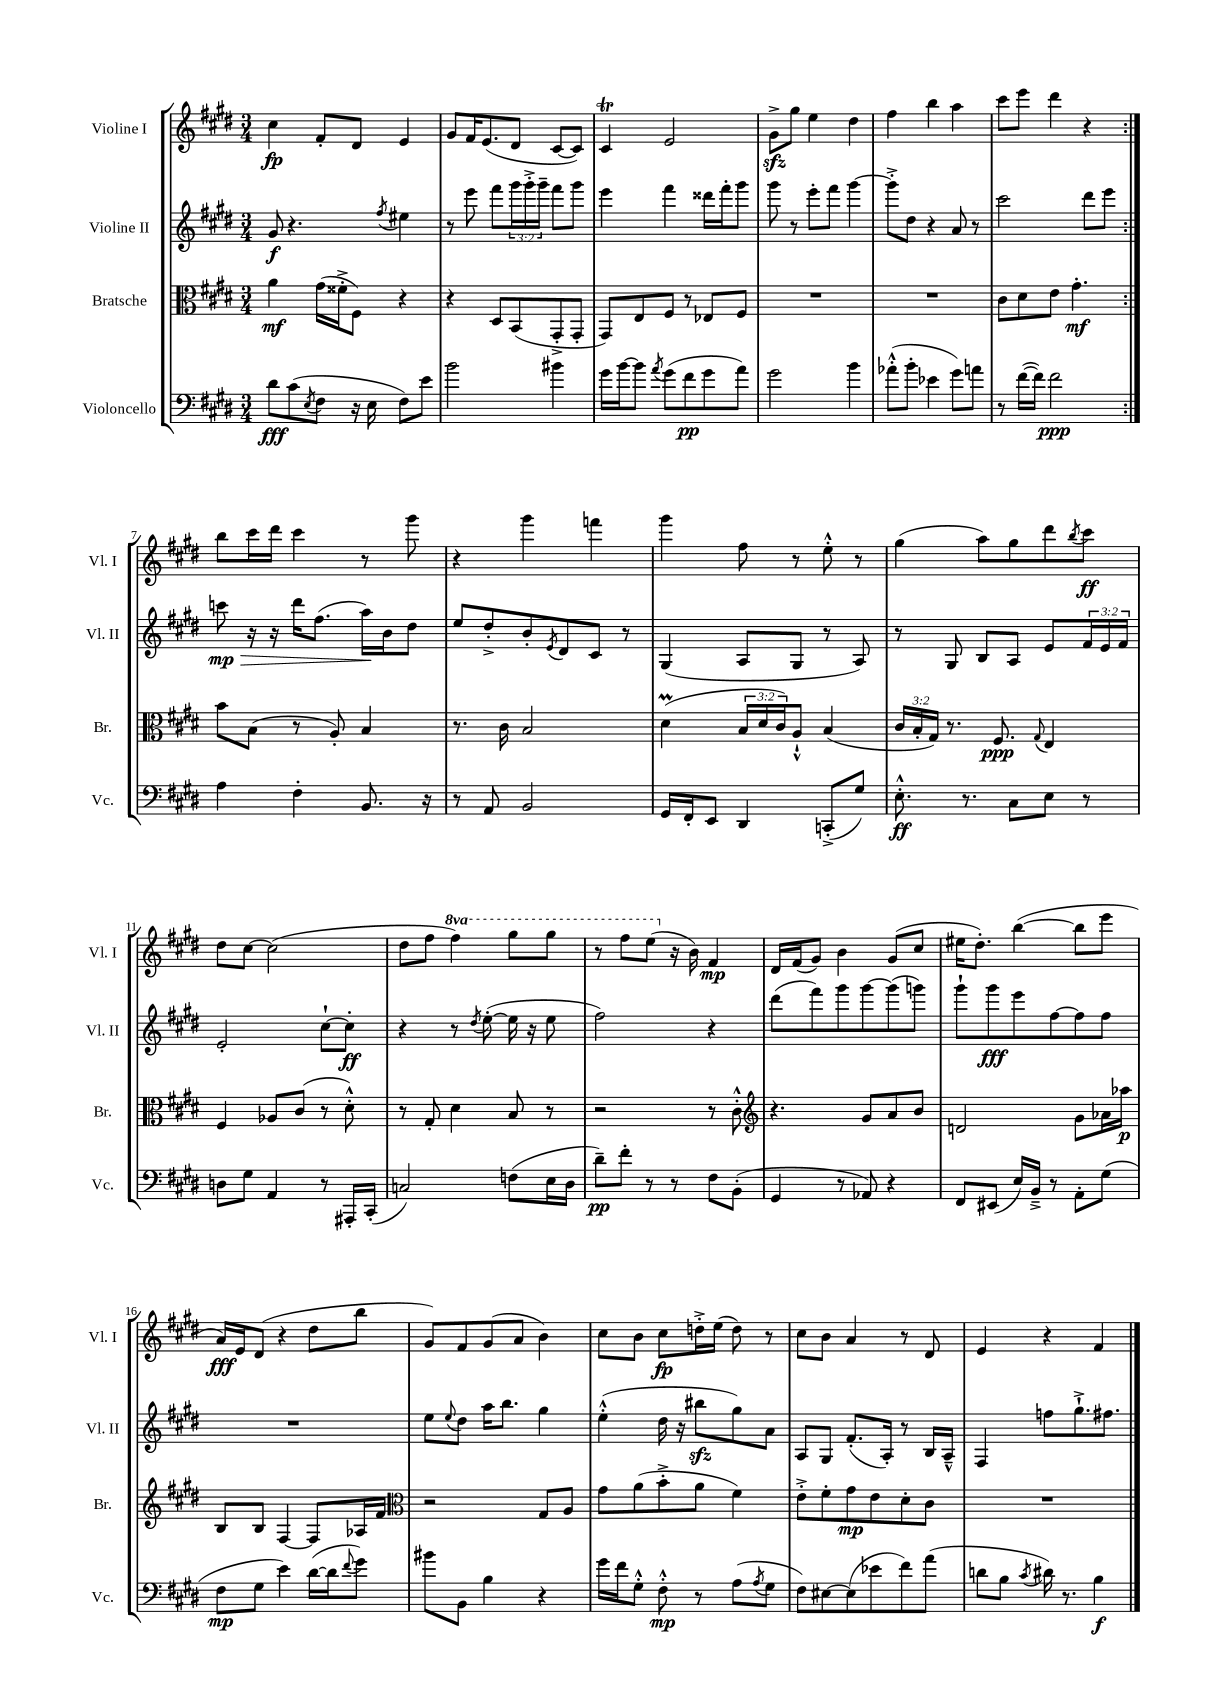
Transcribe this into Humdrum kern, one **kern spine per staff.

**kern	**dynam	**kern	**dynam	**kern	**dynam	**kern	**dynam
*part4	*part4	*part3	*part3	*part2	*part2	*part1	*part1
*staff4	*staff4	*staff3	*staff3	*staff2	*staff2	*staff1	*staff1
*I"Violoncello	*	*I"Bratsche	*	*I"Violine II	*	*I"Violine I	*
*I'Vc.	*	*I'Br.	*	*I'Vl. II	*	*I'Vl. I	*
*clefF4	*	*clefC3	*	*clefG2	*	*clefG2	*
*k[f#c#g#d#]	*	*k[f#c#g#d#]	*	*k[f#c#g#d#]	*	*k[f#c#g#d#]	*
*M3/4	*	*M3/4	*	*M3/4	*	*M3/4	*
=1	=1	=1	=1	=1	=1	=1	=1
8d#\L	fff	4a\	mf	8g#/	f	4cc#\	fp
(8c#\	.	.	.	4.r	.	.	.
8qE/	.	.	.	.	.	.	.
8F#\J	.	(16g#\LL	.	.	.	8f#'/L	.
.	.	16f##X'^\J	.	.	.	.	.
16r	.	8F#\J)	.	.	.	8d#/J	.
16E\	.	.	.	.	.	.	.
.	.	.	.	8qff#/	.	.	.
8F#\L)	.	4r	.	4ee#X\	.	4e/	.
8e\J	.	.	.	.	.	.	.
=2	=2	=2	=2	=2	=2	=2	=2
2b\	.	4r	.	8r	.	8g#/L	.
.	.	.	.	8eee\	.	16f#/K	.
.	.	.	.	.	.	(8.e/	.
.	.	8D#/L	.	8fff#\L	.	.	.
.	.	(8BB/	.	24ggg#\L	.	8d#/J	.
.	.	.	.	24ggg#'^\	.	.	.
.	.	.	.	24ggg#~\JJ	.	.	.
4b#X\	.	8GG#'^/	.	8fff#\L	.	[8c#/L	.
.	.	8GG#'/J	.	8ggg#\J	.	8c#/J])	.
=3	=3	=3	=3	=3	=3	=3	=3
16g#\LL	.	8GG#/L)	.	4eee\	.	4c#T/	.
[16b\J	.	.	.	.	.	.	.
8b\J]	.	8E/	.	.	.	.	.
8qa/	.	.	.	.	.	.	.
(8g#\L	.	8F#/J	.	4fff#\	.	2e/	.
8f#\	pp	8r	.	.	.	.	.
8g#\	.	8E-X/L	.	16ddd##X\LL	.	.	.
.	.	.	.	16fff#'\J	.	.	.
8a\J)	.	8F#/J	.	8ggg#\J	.	.	.
=4	=4	=4	=4	=4	=4	=4	=4
2g#\	.	2.r	.	8ggg#\	.	8g#zz^\L	.
.	.	.	.	8r	.	8gg#\J	.
.	.	.	.	8eee'\L	.	4ee\	.
.	.	.	.	8fff#\J	.	.	.
4b\	.	.	.	[4ggg#\	.	4dd#\	.
=5	=5	=5	=5	=5	=5	=5	=5
(8a-X'^^\L	.	2.r	.	8ggg#'^\L]	.	4ff#\	.
8b'\J	.	.	.	8dd#\J	.	.	.
4e-X\	.	.	.	4r	.	4bb\	.
8g#\L)	.	.	.	8a/	.	4aa\	.
8an\J	.	.	.	8r	.	.	.
=6	=6	=6	=6	=6	=6	=6	=6
8r	.	8c#\L	.	2ccc#\	.	8ccc#\L	.
([16f#\LL	.	8d#\	.	.	.	8eee\J	.
16f#\JJ])	.	.	.	.	.	.	.
2f#\	ppp	8e\J	.	.	.	4ddd#\	.
.	.	4.g#'\	mf	.	.	.	.
.	.	.	.	8ddd#\L	.	4r	.
.	.	.	.	8eee\J	.	.	.
!!LO:LB:g=z
=7:|!	=7:|!	=7:|!	=7:|!	=7:|!	=7:|!	=7:|!	=7:|!
!	!	!	!	!	!LO:HP:b	!	!
4A\	.	8b\L	.	8cccn\	> mp	8bb\L	.
.	.	(8B\J	.	16r	.	16ccc#\L	.
.	.	.	.	16r	.	16ddd#\JJ	.
4F#'\	.	8r	.	16ddd#\KL	.	4ccc#\	.
.	.	.	.	(8.ff#\J	.	.	.
.	.	8A'/)	.	.	.	.	.
8.BB/	.	4B/	.	16aa\LL)	.	8r	.
.	.	.	.	16b\J	]	.	.
.	.	.	.	8dd#\J	.	8ggg#\	.
16r	.	.	.	.	.	.	.
=8	=8	=8	=8	=8	=8	=8	=8
8r	.	8.r	.	8ee/L	.	4r	.
8AA/	.	.	.	8dd#'^/	.	.	.
.	.	16c#\	.	.	.	.	.
2BB/	.	2B/	.	8b'/	.	4ggg#\	.
.	.	.	.	8qe/	.	.	.
.	.	.	.	8d#/	.	.	.
.	.	.	.	8c#/J	.	4fffn\	.
.	.	.	.	8r	.	.	.
=9	=9	=9	=9	=9	=9	=9	=9
16GG#/LL	.	(4d#m\	.	(4G#/	.	4ggg#\	.
16FF#'/J	.	.	.	.	.	.	.
8EE/J	.	.	.	.	.	.	.
4DD#/	.	24B/LL	.	8A/L	.	8ff#\	.
.	.	24d#/	.	.	.	.	.
.	.	24c#/J)	.	.	.	.	.
.	.	8A`^^/J	.	8G#/J	.	8r	.
(8CCn'^/L	.	(4B/	.	8r	.	8ee'^^\	.
8G#/J)	.	.	.	8A/)	.	8r	.
=10	=10	=10	=10	=10	=10	=10	=10
8.E'^^\	ff	24c#/LL	.	8r	.	(4gg#\	.
.	.	24B'/	.	.	.	.	.
.	.	24G#/JJ)	.	.	.	.	.
.	.	8.r	.	8G#/	.	.	.
8.r	.	.	.	.	.	.	.
.	.	.	.	8B/L	.	8aa\L)	.
.	.	8.F#/	ppp	.	.	.	.
8C#\L	.	.	.	8A/J	.	8gg#\	.
.	.	8qqG#/	.	.	.	.	.
8E\J	.	4E/	.	8e/L	.	8ddd#\	.
.	.	.	.	.	.	8qbb/	.
8r	.	.	.	24f#/L	.	8ccc#\J	ff
.	.	.	.	24e/	.	.	.
.	.	.	.	24f#/JJ	.	.	.
!!LO:LB:g=z
=11	=11	=11	=11	=11	=11	=11	=11
8Dn\L	.	4F#/	.	2e'/	.	8dd#\L	.
8G#\J	.	.	.	.	.	[8cc#\J	.
4AA/	.	8A-X/L	.	.	.	(2cc#\]	.
.	.	(8c#/J	.	.	.	.	.
8r	.	8r	.	[8cc#`\L	.	.	.
16AAA#X'/LL	.	8d#'^^\)	.	8cc#'\J]	ff	.	.
(16CC#'/JJ	.	.	.	.	.	.	.
=12	=12	=12	=12	=12	=12	=12	=12
2Cn/)	.	8r	.	4r	.	8dd#\L	.
.	.	8G#'/	.	.	.	8ff#\J	.
*	*	*	*	*	*	*8va	*
.	.	4d#\	.	8r	.	4fff#\)	.
.	.	.	.	8qdd#/	.	.	.
.	.	.	.	([8ee'\	.	.	.
(8Fn\L	.	8B/	.	16ee\]	.	8ggg#\L	.
.	.	.	.	16r	.	.	.
16E\L	.	8r	.	8ee\	.	8ggg#\J	.
16D#\JJ	.	.	.	.	.	.	.
=13	=13	=13	=13	=13	=13	=13	=13
8d#~\L)	pp	2r	.	2ff#\)	.	8r	.
8f#'\J	.	.	.	.	.	8fff#\L	.
8r	.	.	.	.	.	(8eee\J	.
*	*	*	*	*	*	*X8va	*
8r	.	.	.	.	.	16r	.
.	.	.	.	.	.	16b\)	.
8F#\L	.	8r	.	4r	.	4f#/	mp
(8BB'\J	.	8c#'^^\	.	.	.	.	.
=14	=14	=14	=14	=14	=14	=14	=14
*	*	*clefG2	*	*	*	*	*
4GG#/	.	4.r	.	(8ddd#\L	.	16d#/LL	.
.	.	.	.	.	.	(16f#/J	.
.	.	.	.	8fff#\)	.	8g#/J)	.
8r	.	.	.	8ggg#\	.	4b\	.
8AA-X/)	.	8g#/L	.	[8ggg#\	.	.	.
4r	.	8a/	.	(8ggg#\]	.	(8g#/L	.
.	.	8b/J	.	8gggn\J)	.	8cc#/J	.
=15	=15	=15	=15	=15	=15	=15	=15
8FF#/L	.	2dn/	.	8ggg#`\L	.	16ee#X\KL	.
.	.	.	.	.	.	8.dd#'\J)	.
(8EE#X/J	.	.	.	8ggg#\	fff	.	.
16E/LL)	.	.	.	8eee\	.	([4bb\	.
16BB~^/JJ	.	.	.	.	.	.	.
8r	.	.	.	[8ff#\	.	.	.
8AA'\L	.	8g#\L	.	8ff#\]	.	8bb\L]	.
(8G#\J	.	16a-X\L	.	8ff#\J	.	8eee\J	.
.	.	16aa-X\JJ	p	.	.	.	.
!!LO:LB:g=z
=16	=16	=16	=16	=16	=16	=16	=16
8F#\L	mp	8B/L	.	2.r	.	16a/LL)	fff
.	.	.	.	.	.	16e/J	.
8G#\J	.	8B/J	.	.	.	(8d#/J	.
4e\)	.	[4F#/	.	.	.	4r	.
([16d#\LL	.	8F#/L]	.	.	.	8dd#\L	.
16d#\J]	.	.	.	.	.	.	.
8qqf#/	.	.	.	.	.	.	.
8g#\J)	.	16A-X/L	.	.	.	8bb\J	.
.	.	16f#/JJ	.	.	.	.	.
=17	=17	=17	=17	=17	=17	=17	=17
*	*	*clefC3	*	*	*	*	*
8b#X\L	.	2r	.	8ee\L	.	8g#/L)	.
.	.	.	.	8qqee/	.	.	.
8BB\J	.	.	.	8dd#\J	.	8f#/	.
4B\	.	.	.	16aa\KL	.	(8g#/	.
.	.	.	.	8.bb\J	.	.	.
.	.	.	.	.	.	8a/J	.
4r	.	8G#/L	.	4gg#\	.	4b\)	.
.	.	8A/J	.	.	.	.	.
=18	=18	=18	=18	=18	=18	=18	=18
16g#\LL	.	8g#\L	.	(4ee'^^\	.	8cc#\L	.
16f#\J	.	.	.	.	.	.	.
8G#'^^\J	.	(8a\	.	.	.	8b\J	.
8F#'^^\	mp	8b'^\	.	16dd#\	.	8cc#\L	fp
.	.	.	.	16r	.	.	.
8r	.	8a\J	.	8bb#Xzz\L	.	16ddn'^\L	.
.	.	.	.	.	.	(16ee\JJ	.
(8A\L	.	4f#\)	.	8gg#\)	.	8dd\)	.
8qA/	.	.	.	.	.	.	.
8G#\J	.	.	.	8a\J	.	8r	.
=19	=19	=19	=19	=19	=19	=19	=19
8F#\L)	.	8e'^\L	.	8A/L	.	8cc#\L	.
[8E#X\	.	8f#'\	.	8G#/J	.	8b\J	.
(8E#\]	.	8g#\	mp	(8.f#'/L	.	4a/	.
8e-X\	.	8e\	.	.	.	.	.
.	.	.	.	16A'/Jk)	.	.	.
8f#\)	.	8d#'\	.	8r	.	8r	.
(8a\J	.	8c#\J	.	16B/LL	.	8d#/	.
.	.	.	.	16A~^^/JJ	.	.	.
=20	=20	=20	=20	=20	=20	=20	=20
8dn\L	.	2.r	.	4F#/	.	4e/	.
8B\J	.	.	.	.	.	.	.
8qc#/	.	.	.	.	.	.	.
16d#X\)	.	.	.	8ffn\L	.	4r	.
8.r	.	.	.	.	.	.	.
.	.	.	.	8.gg#`^\	.	.	.
4B\	f	.	.	.	.	4f#/	.
.	.	.	.	8.ff#X\J	.	.	.
==	==	==	==	==	==	==	==
*-	*-	*-	*-	*-	*-	*-	*-
